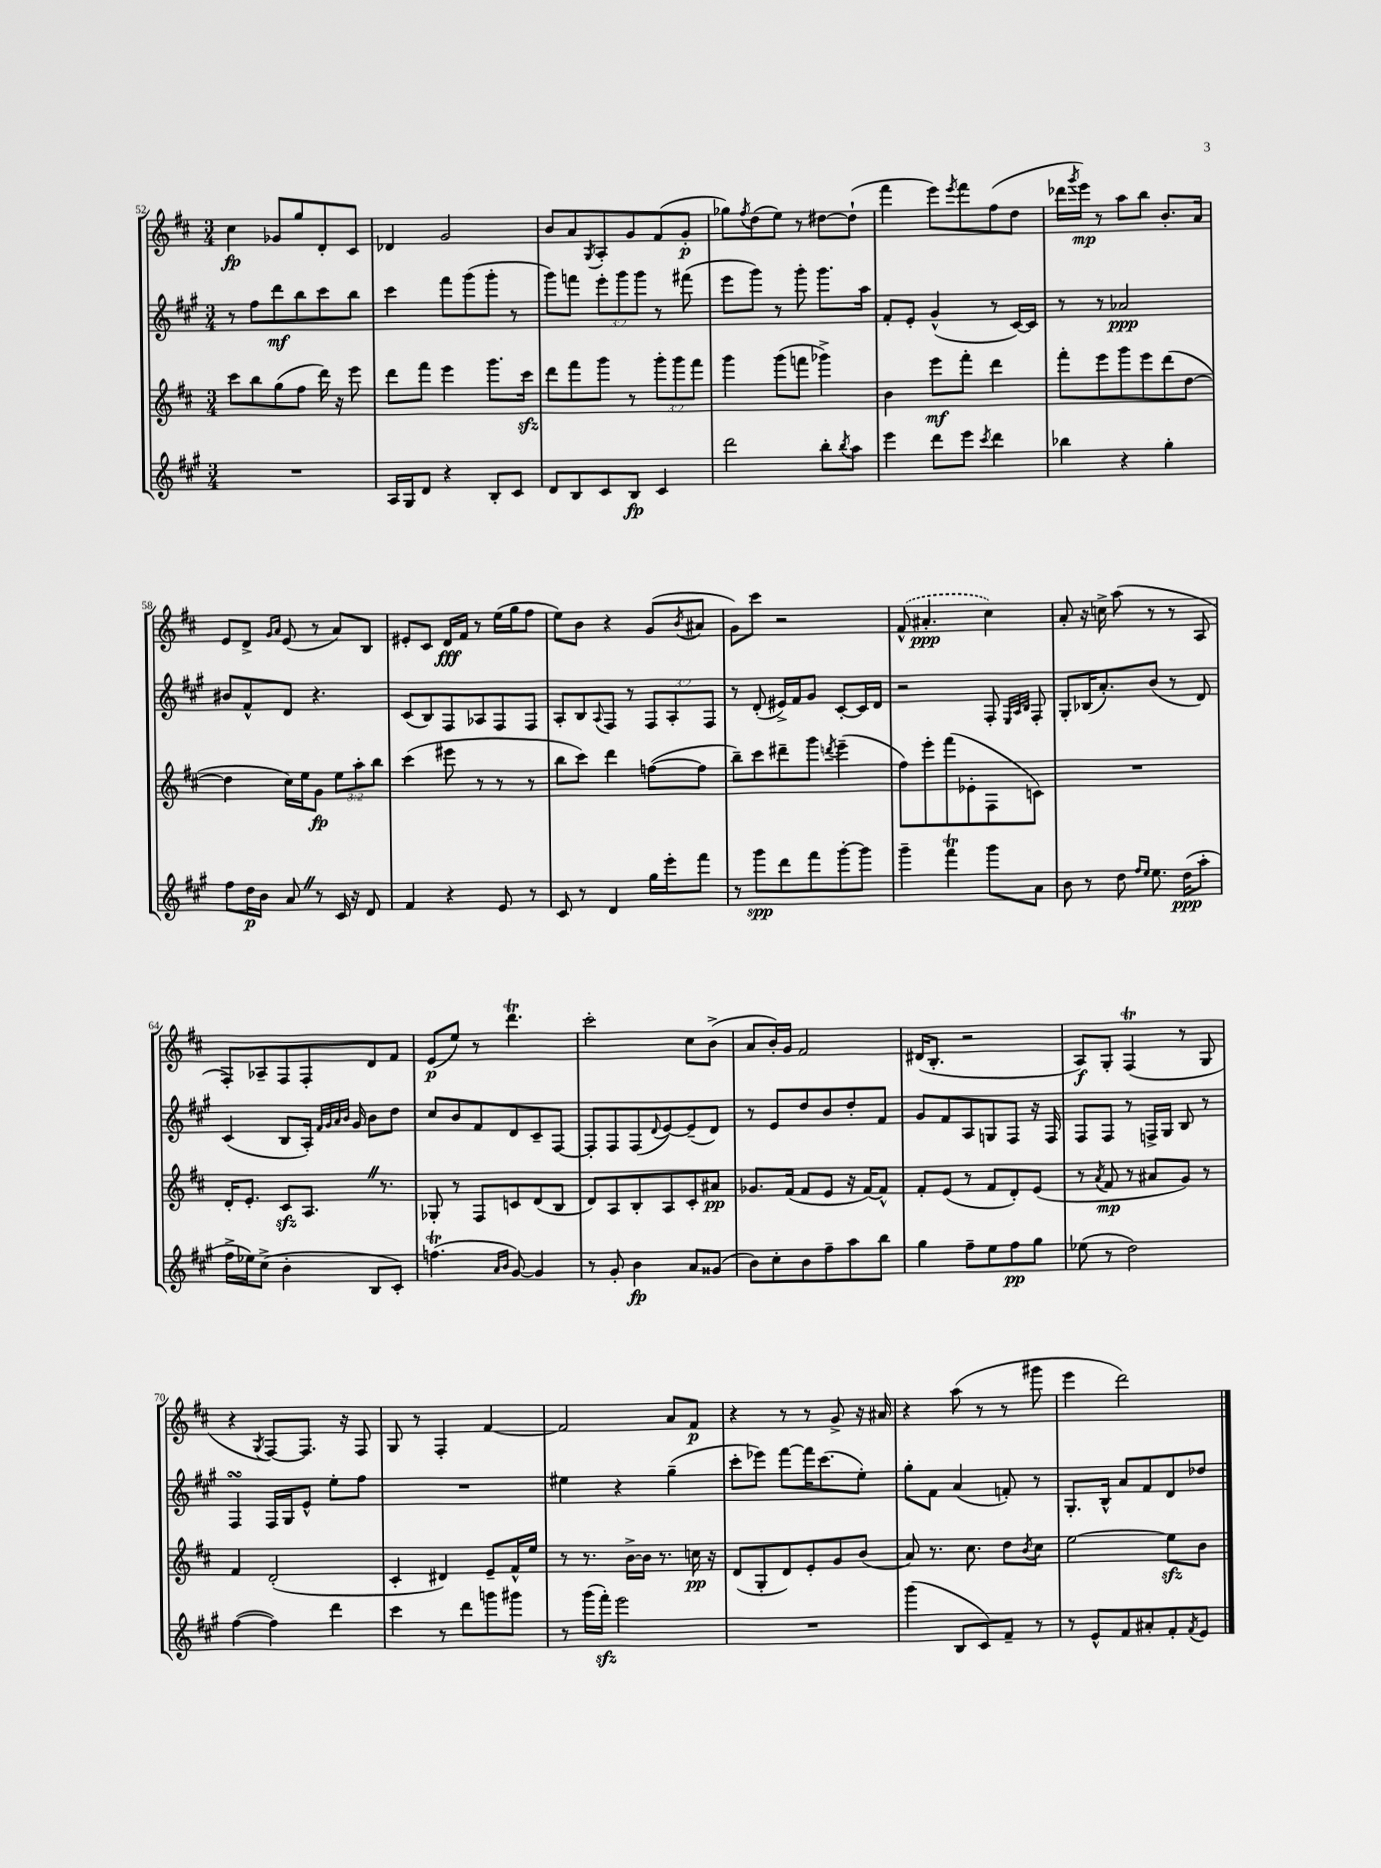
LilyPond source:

<<
\new StaffGroup <<
\new Staff = "s0" {
    \clef treble \key d \major \numericTimeSignature \time 3/4
    cis''4\fp ges'8 g''8 d'8-. cis'8 |
    des'4 g'2 |
    b'8 a'8 \acciaccatura { g8 } a8-. g'8 fis'8( g'8-.\p |
    ges''8) \acciaccatura { fis''8 } d''8( e''8) r8 dis''8~ dis''8-!( |
    fis'''4 e'''8) \acciaccatura { e'''8 } fis'''8 fis''8( d''8 |
    des'''16 \acciaccatura { g'''8 } e'''16\mp) r8 a''8 b''8 b'8.-. a'16 |
    e'8 d'8-> \grace { g'16 a'16 } e'8( r8 a'8) b8 |
    eis'8-. cis'8 d'16\fff fis'16 r8 e''16( g''16 fis''8 |
    e''8) b'8 r4 g'8( \acciaccatura { b'8 } ais'8 |
    g'8) cis'''8 r2 |
    \once \slurDashed fis'8-^( ais'4.-.\ppp cis''4) |
    a'8-. r16 c''16-> a''8( r8 r8 a8 |
    fis8-.) aes8-- fis8 fis8-. d'8 fis'8 |
    e'8\p( e''8) r8 d'''4.\trill |
    cis'''2-. cis''8 b'8->( |
    a'8 b'16-.) g'16 fis'2 |
    dis'16( b8.-. r2 |
    a8\f) g8-. fis4\trill( r8 g8 |
    r4 \acciaccatura { g8 } fis8~) fis8. r16 fis8 |
    g8 r8 fis4-. fis'4~ |
    fis'2 a'8 fis'8\p |
    r4 r8 r8 g'8-> r16 ais'16 |
    r4 a''8( r8 r8 gis'''8 |
    e'''4 d'''2) \bar "|." |
}
\new Staff = "s1" {
    \clef treble \key a \major \numericTimeSignature \time 3/4 \override Staff.TupletNumber.text = #tuplet-number::calc-fraction-text
    r8 fis''8 d'''8\mf b''8 cis'''8 b''8 |
    cis'''4 fis'''8 gis'''8( gis'''8-. r8 |
    gis'''8) f'''8 \tuplet 3/2 { e'''8-. gis'''8 gis'''8 } r8 fis'''8( |
    e'''8 gis'''8) r8 gis'''8-. gis'''8. a''16 |
    fis'8-. e'8-. gis'4-^( r8 cis'16~) cis'16 |
    r8 r8 aes'2\ppp |
    bis'8 fis'8-^ d'8 r4. |
    cis'8( b8) fis8 aes8 fis8 fis8 |
    a8-. b8 \appoggiatura { a8 } fis8 r8 \tuplet 3/2 { fis8 a8-. fis8 } |
    r8 d'8-.( eis'16->) fis'16 gis'8 cis'8~-. cis'16 d'16 |
    r2 fis8-. \grace { e32 a32 b32 } fis8-. |
    gis8-. bes16( a'8.-.) b'8( r8 d'8) |
    cis'4( b8 a16-.) \grace { fis'32 gis'32 a'32 b'32 } gis'16 b'8 d''8 |
    cis''8 b'8 fis'8 d'8 cis'8-- fis8~ |
    fis8-. fis8 fis8( \appoggiatura { d'8 } e'8~) e'8--( d'8) |
    r8 e'8 d''8 b'8 d''8-. fis'8 |
    gis'8 fis'8 a8 g8 fis8 r16 fis16 |
    fis8 fis8 r8 f16-> gis16 b8 r8 |
    fis4\turn fis16 gis16 e'8-^ e''8-. fis''8 |
    R2. |
    eis''4 r4 gis''4--( |
    cis'''8-. ees'''8) fis'''8~ fis'''16 cis'''8.( e''8-.) |
    gis''8-. fis'8 a'4( f'8-.) r8 |
    gis8.-. b16-^ a'8 fis'8 d'8 des''8 \bar "|." |
}
\new Staff = "s2" {
    \clef treble \key d \major \numericTimeSignature \time 3/4 \override Staff.TupletNumber.text = #tuplet-number::calc-fraction-text
    cis'''8 b''8 g''8( fis''8 d'''16) r16 e'''8 |
    d'''8 fis'''8 e'''4 g'''8. cis'''16\sfz |
    d'''8 fis'''8 g'''8 r8 \tuplet 3/2 { g'''8-. g'''8 fis'''8 } |
    g'''4 g'''8( f'''8 ges'''4->) |
    b'4 e'''8\mf fis'''8-. d'''4 |
    fis'''8-. e'''8 g'''8 e'''8 d'''8( d''8~ |
    d''4 cis''16) e''16 g'8\fp \tuplet 3/2 { e''8 a''8-. b''8 } |
    cis'''4( eis'''8 r8 r8 r8 |
    b''8 cis'''8) d'''4 f''8~( f''8 |
    b''8--) cis'''8 dis'''8-- g'''8 \acciaccatura { d'''8 } e'''4--( |
    fis''8) e'''8-. fis'''8( ees'8-. fis8 c'8) |
    R2. |
    d'16-. e'8.-. cis'8\sfz a8. \once \override BreathingSign.text = \markup { \musicglyph "scripts.caesura.straight" } \breathe r8. |
    ges8-. r8 fis8 c'8 d'8( b8 |
    d'8) a8 b8-. a8 cis'8-. ais'8\pp |
    ges'8. fis'16( fis'8 e'8 r16 fis'16~) fis'8-^ |
    fis'8-. e'8( r8 fis'8 d'8-.) e'8( |
    r8 \acciaccatura { a'8 } fis'8\mp r8 ais'8 g'8) r8 |
    fis'4 d'2-.( |
    cis'4-. dis'4) e'8-- fis'16-^ e''16 |
    r8 r8. b'16~-> b'16 r8. c''16\pp r16 |
    d'8( g8-. d'8) e'8-. g'8 b'8( |
    a'8) r8. cis''8. d''8 \acciaccatura { b'8 } cis''8 |
    e''2~ e''8\sfz b'8 \bar "|." |
}
\new Staff = "s3" {
    \clef treble \key a \major \numericTimeSignature \time 3/4
    R2. |
    a16 gis16 d'8 r4 b8-. cis'8 |
    d'8 b8 cis'8 b8\fp cis'4 |
    d'''2 b''8-. \acciaccatura { b''8 } a''8 |
    e'''4 d'''8 e'''8 \acciaccatura { cis'''8 } d'''4 |
    bes''4 r4 gis''4-. |
    fis''8 d''16\p b'16 a'8 \once \override BreathingSign.text = \markup { \musicglyph "scripts.caesura.straight" } \breathe r8 cis'16 r16 d'8 |
    fis'4 r4 e'8 r8 |
    cis'8 r8 d'4 gis''16 e'''16-. fis'''8 |
    r8 gis'''8\spp d'''8 fis'''8 gis'''8~-. gis'''8 |
    gis'''4-- fis'''4\trill gis'''8 a'8 |
    b'8 r8 d''8 \grace { fis''16 e''16 } e''8. d''16\ppp( a''8-. |
    fis''16-> ees''16) cis''8->( b'4-. b8 cis'8-.) |
    f''4.\trill( \grace { a'16 b'16 } gis'8~) gis'4 |
    r8 gis'8-. b'4\fp a'8 gisis'8( |
    b'8) cis''8-. b'8 fis''8-- a''8 b''8 |
    gis''4 fis''8-- e''8 fis''8\pp gis''8 |
    ees''8( r8 d''2) |
    fis''4~( fis''4) d'''4 |
    cis'''4 r8 d'''8 g'''8 gis'''8 |
    r8 gis'''16( fis'''16-.\sfz) e'''2 |
    R2. |
    gis'''4( b8 cis'8) fis'8-- r8 |
    r8 e'8-^ fis'8 ais'8-. fis'8-. \acciaccatura { fis'8 } e'8 \bar "|." |
}
>>
>>
\layout { \context { \Score currentBarNumber = #52 } }
